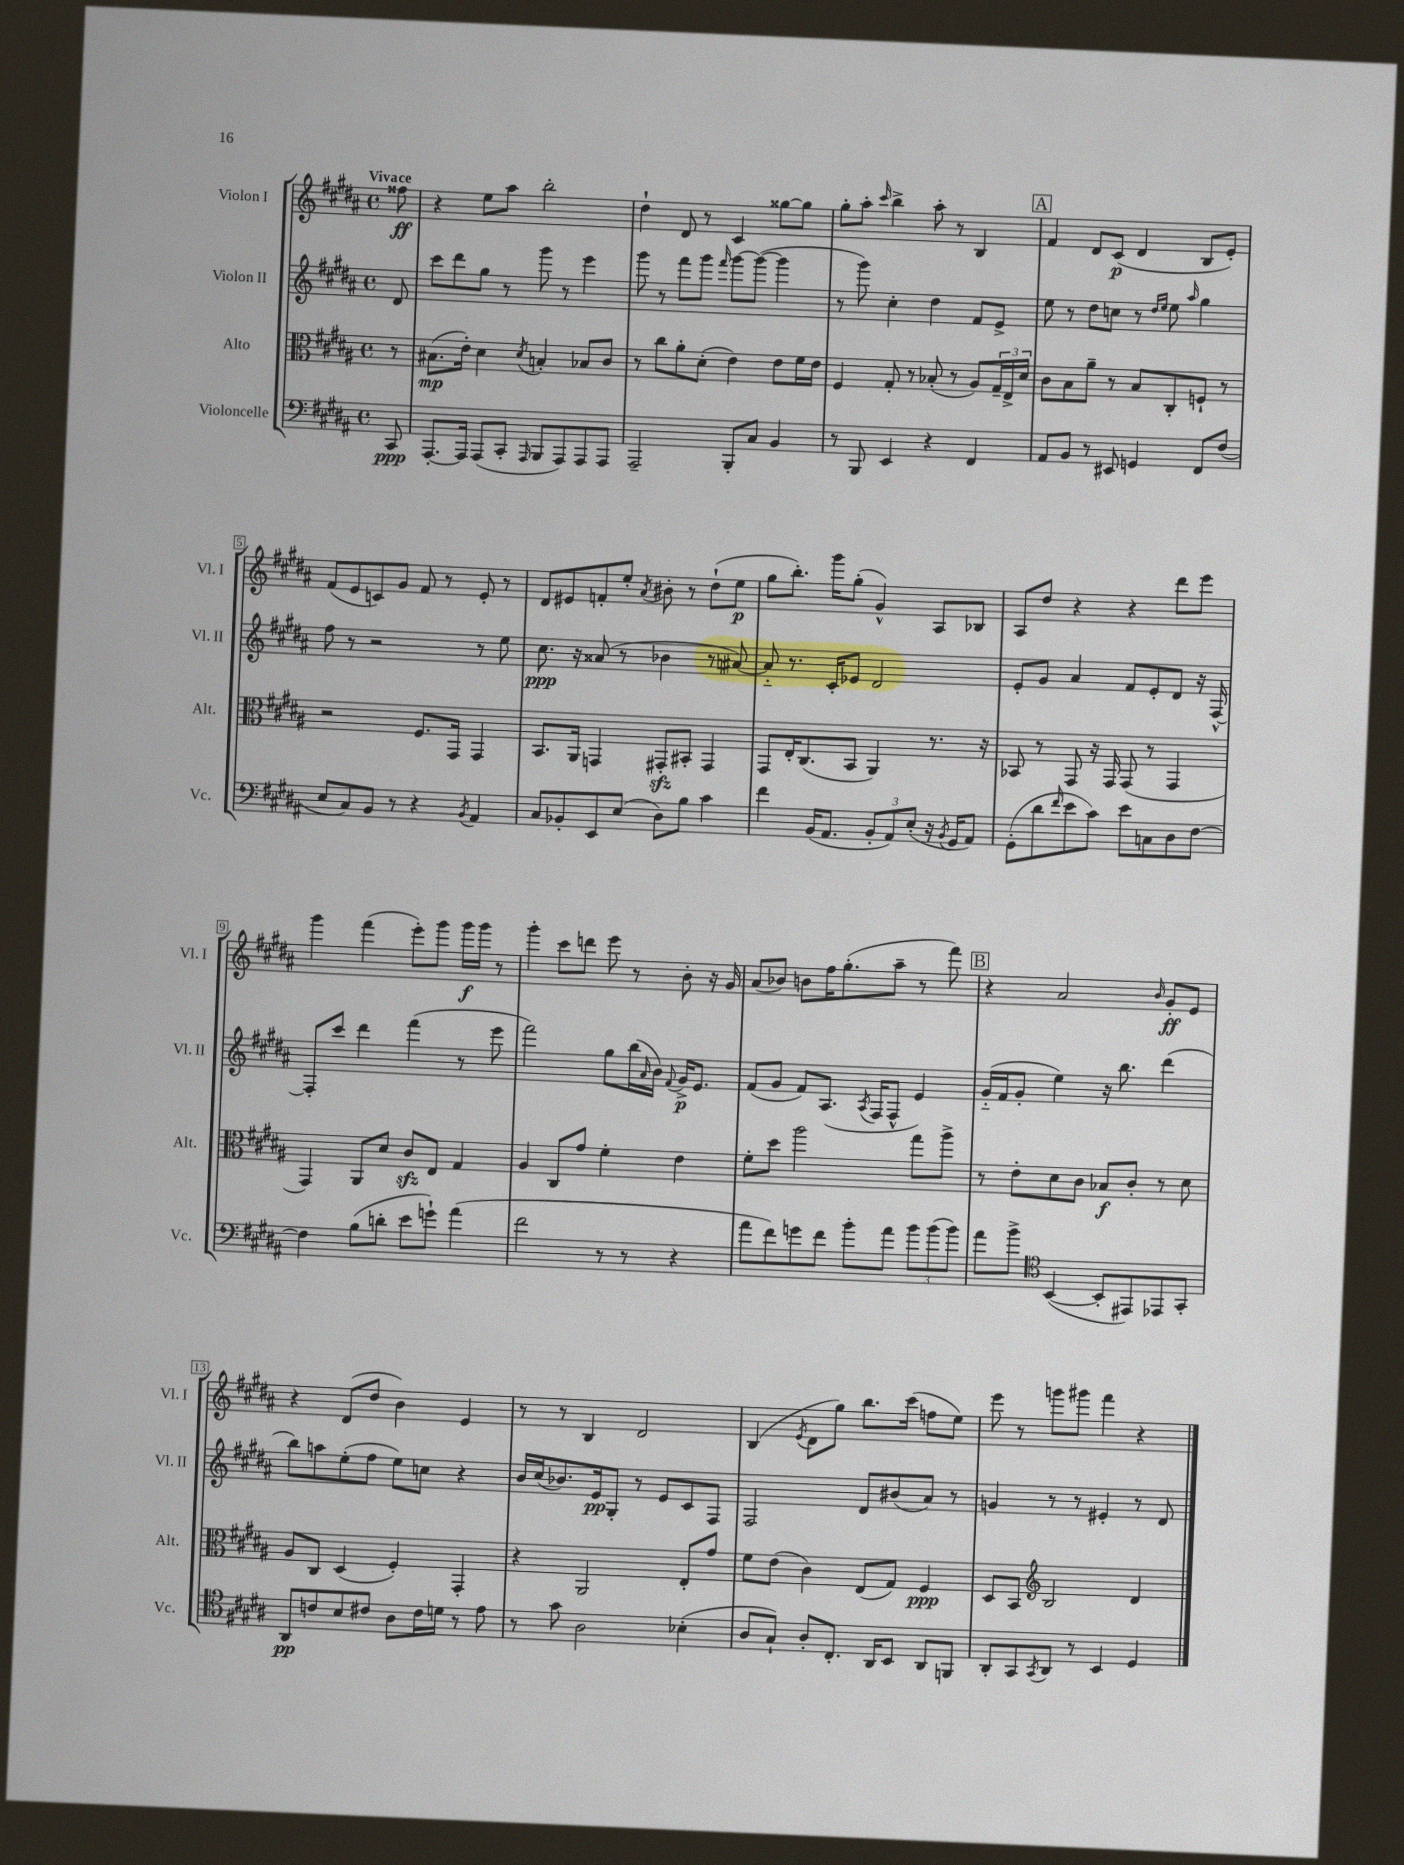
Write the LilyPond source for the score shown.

<<
\new StaffGroup <<
\new Staff = "s0" \with { instrumentName = "Violon I" shortInstrumentName = "Vl. I" } {
    \clef treble \key b \major \defaultTimeSignature \time 4/4 \partial 8 \tempo "Vivace"
    fisis''8\ff |
    r4 e''8 ais''8 b''2-. |
    dis''4-! dis'8 r8 cis'4 gisis''8~ gisis''8 |
    gis''8-. ais''8-. \grace { cis'''16 } b''4-> ais''8-. r8 b4 |
    \mark \markup { \box "A" } fis'4 dis'8 cis'8\p( dis'4 b8 e'8-.) |
    fis'8( e'8 c'8) gis'8 fis'8 r8 e'8-. r8 |
    dis'8 eis'8 f'8-. e''8-. \acciaccatura { ais'8 } bis'8-. r8 dis''8-!( e''8\p |
    gis''8 b''8.-.) gis'''16 gis''8-.( gis'4-^) ais8 bes8 |
    ais8 dis''8 r4 r4 dis'''8 e'''8 |
    gis'''4 fis'''4( e'''8-.) gis'''8 gis'''16\f gis'''16 r8 |
    gis'''4-. cis'''8 d'''8 e'''8 r8 b'8-. r16 gis'16 |
    ais'8( bes'8) b'8 fis''16 gis''8.-.( ais''8-- r8 fis'''8) |
    \mark \markup { \box "B" } r4 ais'2 \grace { b'16 } gis'8-.\ff e'8 |
    r4 dis'8( dis''8 b'4) e'4 |
    r8 r8 b4 dis'2 |
    b4( \acciaccatura { e'8 } dis'8 gis''8) b''8. cis'''16( f''8 e''8) |
    e'''8 r8 g'''8 gis'''8 fis'''4 r4 \bar "|." |
}
\new Staff = "s1" \with { instrumentName = "Violon II" shortInstrumentName = "Vl. II" } {
    \clef treble \key b \major \defaultTimeSignature \time 4/4 \partial 8
    dis'8 |
    cis'''8 dis'''8 gis''8 r8 gis'''8 r8 e'''4 |
    gis'''8 r8 fis'''8 gis'''8 \grace { fis'''16 } gis'''8~ gis'''8~( gis'''4 |
    r8 gis'''8) cis''4-. dis''4 fis'8 e'8-> |
    \mark \markup { \box "A" } e''8 r8 dis''8 c''8 r8 \grace { dis''16 e''16 } e''8 \grace { ais''16 } gis''4 |
    fis''8 r8 r2 r8 e''8 |
    cis''8.\ppp r16 aisis'8( r8 bes'4 r8 ais'8~) |
    ais'8-_ r8. cis'16-. ees'8 dis'2 |
    e'8-. gis'8 ais'4 fis'8 e'8-. dis'8 r16 fis16~-^ |
    fis8-. cis'''8 dis'''4 fis'''4( r8 e'''8 |
    fis'''2) gis''8 b''16( \grace { ais'16 } b'16) \appoggiatura { fis'8 } gis'16->\p e'8. |
    fis'8( gis'8 fis'8) ais8.( \acciaccatura { ais8 } fis16 fis8-^ e'4) |
    \mark \markup { \box "B" } gis'16-_( fis'16 gis'8-. e''4) r16 b''8. dis'''4( |
    b''8) a''8 e''8-.( fis''8 e''8) c''8 r4 |
    b'16 cis''16( bes'8.) e'16\pp gis8-. r8 e'8 cis'8 fis8 |
    fis2 dis'8 bis'8( ais'8) r8 |
    g'4 r8 r8 eis'4-. r8 dis'8 \bar "|." |
}
\new Staff = "s2" \with { instrumentName = "Alto" shortInstrumentName = "Alt." } {
    \clef alto \key b \major \defaultTimeSignature \time 4/4 \partial 8
    r8 |
    bis8.\mp( e'16-.) dis'4 \acciaccatura { dis'8 } b4-. bes8 cis'8 |
    r8 cis''8 ais'8-. dis'8-.( e'4) e'8 fis'16 e'16 |
    fis4 gis8-. r8 bes8-.( r8 ais8) \tuplet 3/2 { gis16-- e16-> dis'16 } |
    \mark \markup { \box "A" } cis'8 b8 ais'8-- r8 b8 cis8-. f8-! r8 |
    r2 fis8. gis,16 gis,4 |
    b,8. ais,16 g,4 gis,8-.\sfz bis,8-. gis,4 |
    gis,8 e16-. cis8.( b,8 ais,4) r8. r16 |
    bes,8 r8 gis,8 r16 gis,16 gis,8( r8 gis,4 |
    gis,4) ais,8 dis'8 cis'8\sfz e8 gis4 |
    ais4 cis8 gis'8 fis'4-. e'4 |
    fis'8-. dis''8 ais''2 gis''8 ais''8-> |
    \mark \markup { \box "B" } r8 e'8-. dis'8 cis'8 bes8\f cis'8-. r8 dis'8 |
    ais8 cis8 dis4( fis4-.) gis,4-. |
    r4 ais,2 e8-. gis'8 |
    fis'8 e'8( cis'4) e8( gis8) fis4\ppp |
    dis8 b,8 \clef treble b2 dis'4 \bar "|." |
}
\new Staff = "s3" \with { instrumentName = "Violoncelle" shortInstrumentName = "Vc." } {
    \clef bass \key b \major \defaultTimeSignature \time 4/4 \partial 8
    cis,8\ppp |
    ais,,8.~-. ais,,16 ais,,8( cis,8-. \grace { ais,,16 } b,,8 ais,,8) ais,,8 ais,,8 |
    ais,,2-- b,,8-. cis8 b,4 |
    r8 b,,8 e,4 r4 fis,4 |
    \mark \markup { \box "A" } ais,8 b,8 r8 eis,8 g,4 fis,8 fis8( |
    e8 cis8) b,8 r8 r4 \acciaccatura { b,8 } ais,4 |
    cis8 bes,8-. e,8 e8( dis8) b8 cis'4 |
    fis'4 b,16( ais,8. \tuplet 3/2 { b,8-. ais,8) e8-.( } r16 \acciaccatura { b,8 } gis,16 ais,8) |
    gis,8-.( dis'8 \grace { fis'16 } e'8 cis'8) e'8 c8 dis8 fis8~ |
    fis4 b8( d'8-. e'8 g'8-!) ais'4( |
    fis'2 r8 r8 r4 |
    ais'8 fis'8) g'8 fis'8 b'8-. ais'8 \tuplet 3/2 { b'8 b'8( b'8) } |
    \mark \markup { \box "B" } ais'8 b'8-> \clef tenor b,4~( b,8-. eis,8) ees,8 gis,8-. |
    ais,8\pp c'8 b8 cis'8 ais8 cis'16 d'16 r8 e'8 |
    r8 gis'8 ais2 bes4-.( |
    ais8 gis8-!) ais8-. cis8.-. ais,16 b,8 ais,8 f,8 |
    ais,8-. gis,8 \acciaccatura { gis,8 } ais,8 r8 b,4 dis4 \bar "|." |
}
>>
>>
\layout { \context { \Score \override BarNumber.stencil = #(make-stencil-boxer 0.1 0.3 ly:text-interface::print) } }
